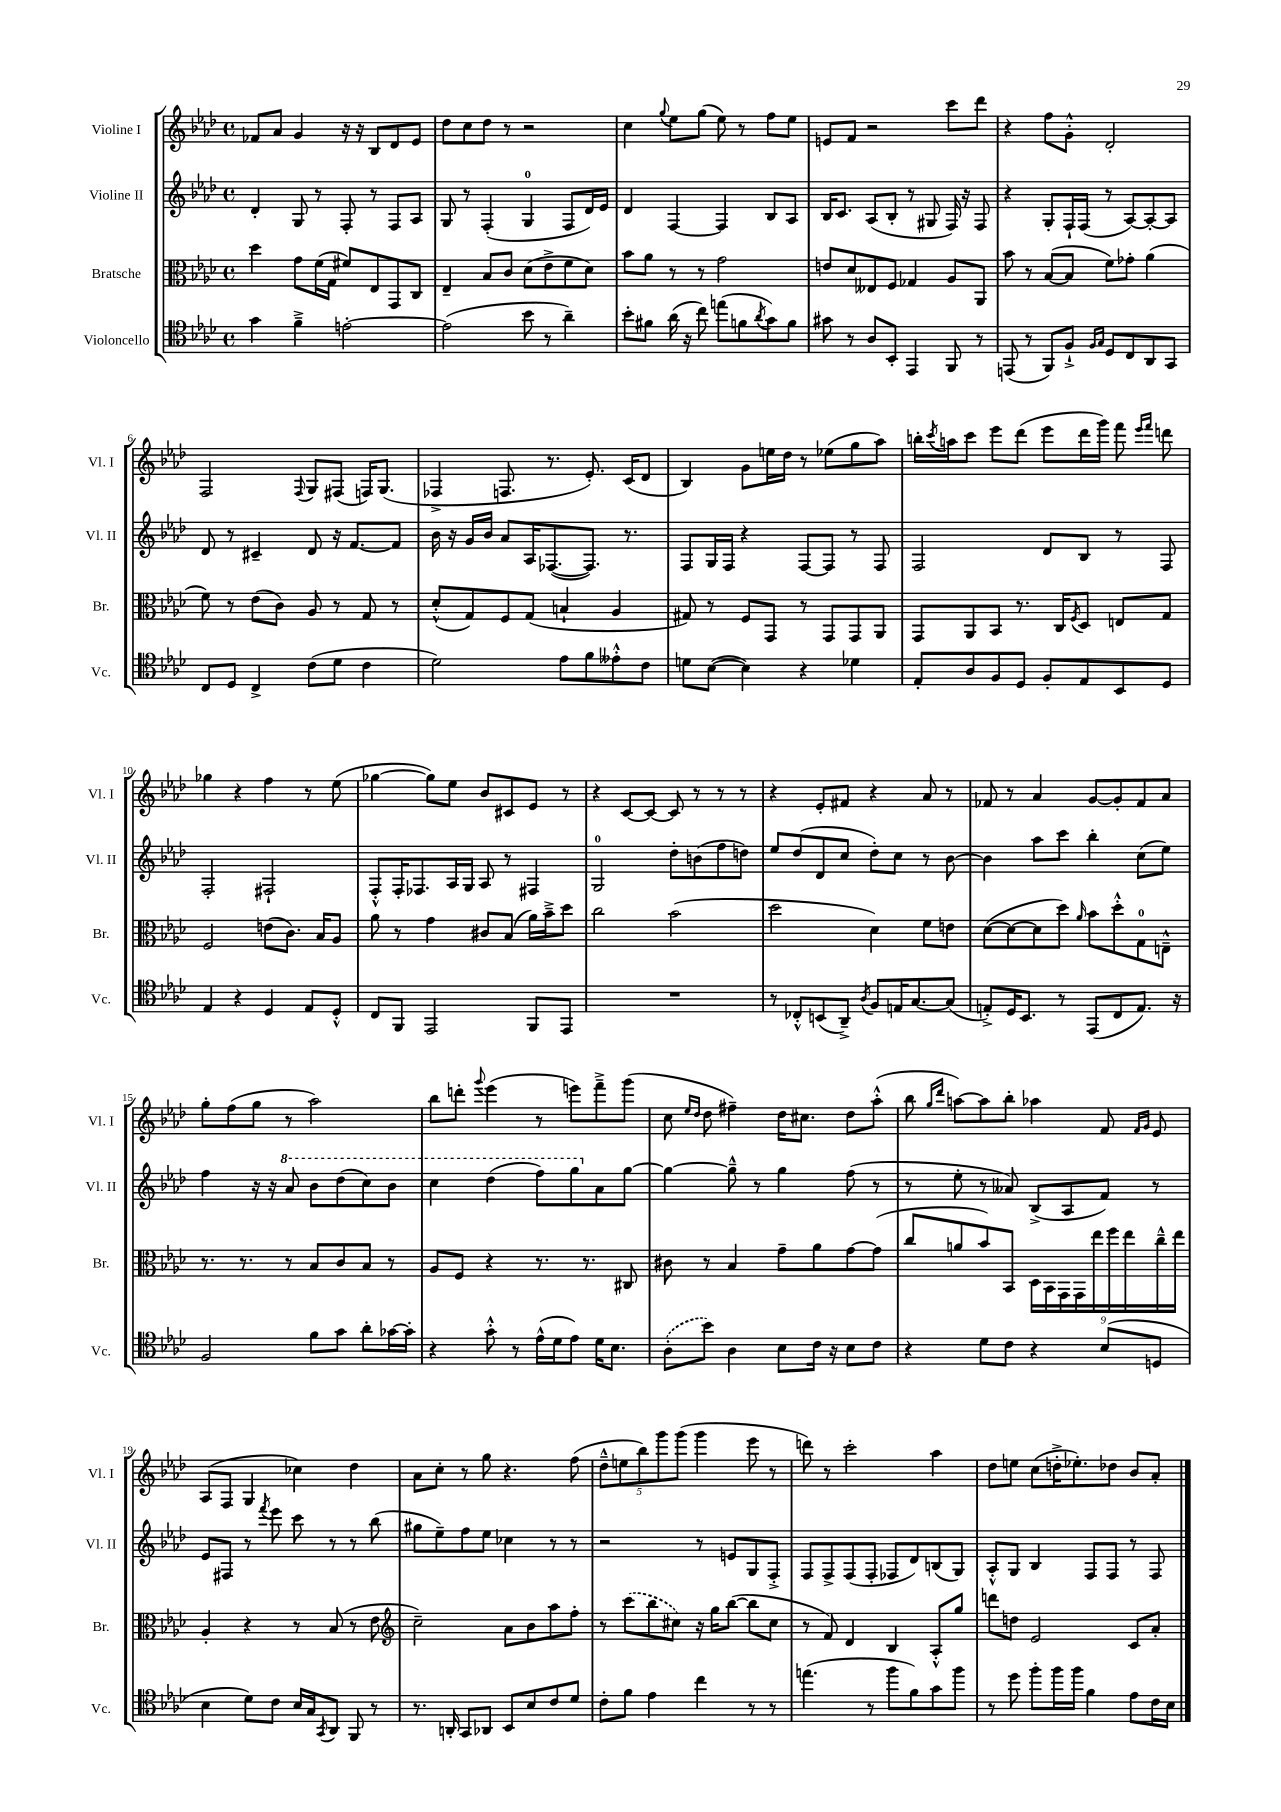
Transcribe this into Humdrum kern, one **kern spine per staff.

**kern	**kern	**kern	**kern
*staff4	*staff3	*staff2	*staff1
*clefC4	*clefC3	*clefG2	*clefG2
*k[b-e-a-d-]	*k[b-e-a-d-]	*k[b-e-a-d-]	*k[b-e-a-d-]
*M4/4	*M4/4	*M4/4	*M4/4
*met(c)	*met(c)	*met(c)	*met(c)
4g\	4dd-\	4d-'/	8f-/L
.	.	.	8a-/J
4f~^\	8g\L	8G/	4g/
.	(16f\L	8r	.
.	16G\JJ	.	.
[2e'\	8f#/L)	8F'/	16r
.	.	.	16r
.	8E-/	8r	8B-/L
.	8GG/	8F/L	8d-/
.	8C/J	8A-/J	8e-/J
=	=	=	=
(2e\]	4E-~/	8G/	8dd-\L
.	.	8r	8cc\
.	8B-/L	(4F'/	8dd-\J
.	8c/J	.	8r
8b-\	(8d-\L	4G/	2r
8r	8e-^\	.	.
4a-~\)	8f\	8F/L	.
.	8d-\J)	16d-/L)	.
.	.	16e-/JJ	.
=	=	=	=
8b-'\L	8b-\L	4d-/	4cc\
8f#\J	8a-\J	.	.
.	.	.	8qqgg/
(16a-\	8r	[4F/	8ee-\L
16r	.	.	.
8cc\)	8r	.	(8gg\J
(8ee\L	2g\	4F/]	8ee-\)
8f\	.	.	8r
8qa-/	.	.	.
8g\)	.	8B-/L	8ff\L
8f\J	.	8A-/J	8ee-\J
=	=	=	=
8g#\	8e/L	16B-/LK	8e/L
.	.	8.c/J	.
8r	8d-/	.	8f/J
8A-/L	8E--/	(8A-/L	2r
8BB-'/J	8F/J	8B-'/J	.
4EE-/	4G-/	8r	.
.	.	8G#/	.
8FF/	8A-/L	16F/)	8ccc\L
.	.	16r	.
8r	8AA-/J	8F/	8ddd-\J
=	=	=	=
(8EE/	8b-\	4r	4r
8r	8r	.	.
8FF/L)	([8B-/L	8G'/L	8ff\L
8F`^/J	8B-/]J	16F`/L	8g'^^\J
.	.	(16F/JJ	.
16qqF/LL	.	.	.
16qqG/JJ	.	.	.
8D-/L	8f\L)	8r	2d-'/
8C/	8g-'\J	[8A-/L)	.
8AA-/	(4a-\	8A-'/_	.
8GG/J	.	8A-/]J	.
=	=	=	=
8C/L	8f\)	8d-/	2F/
8D-/J	8r	8r	.
4C^/	(8e-\L	4c#~/	.
.	8c\J)	.	.
.	.	.	8qqF/
(8c\L	8A-/	8d-/	8G/L
8d-\J	8r	16r	(8F#/J
.	.	[8.f/L	.
4c\	8G/	.	16F/LK)
.	.	.	(8.G/J
.	8r	8f/]J	.
=	=	=	=
2d-\)	(8d-'^^/L	16b-\	4F-^/
.	.	16r	.
.	8G/)	16g/LL	.
.	.	16b-/JJ	.
.	8F/	8a-/L	8.F/
.	(8G/J	16A-/K	.
.	.	([8.F-/	8.r
8e-\L	4B`/	.	.
8f\	.	8.F-/]J)	8.e-'/)
8e--'^^\	4A-/	.	.
.	.	8.r	(16c/LK
8c\J	.	.	8d-/J
=	=	=	=
8d\L	8G#/)	8F/L	4B-/)
([8B-\J	8r	16G/L	.
.	.	16F/JJ	.
4B-\])	8F/L	4r	8g\L
.	8GG/J	.	16ee\L
.	.	.	16dd-\JJ
4r	8r	[8F/L	8r
.	8GG/L	8F/]J	(8ee-\L
4d-\	8GG/	8r	8gg\
.	8AA-/J	8F/	8aa-\J)
=	=	=	=
8E-'/L	8GG/L	2F/	16bb'\LL
.	.	.	8qccc/
.	.	.	16aa\J
8A-/	8AA-/	.	8ccc\J
8F/	8BB-/J	.	8eee-\L
8D-/J	8.r	.	(8ddd-\J
8F'/L	.	8d-/L	8eee-\L
.	16C/LK	.	.
.	8qF/	.	.
8E-/	8D-/J	8B-/J	16ddd-\L
.	.	.	16ggg\JJ)
8BB-/	8E/L	8r	8fff\
.	.	.	16qqeee-/LL
.	.	.	16qqfff/JJ
8D-/J	8G/J	8F/	8ddd\
=	=	=	=
4E-/	2F/	2F'/	4gg-\
4r	.	.	4r
4D-/	(8e\L	2F#`/	4ff\
.	8.c\J)	.	.
8E-/L	.	.	8r
.	16B-/LK	.	.
8D-'^^/J	8A-/J	.	(8ee-\
=	=	=	=
8C/L	8a-\	8F'^^/L	[4gg-\
8FF/J	8r	16F'/K	.
.	.	8.F-/	.
2EE-/	4g\	.	8gg-\]L)
.	.	16A-/L	8ee-\J
.	.	16G/JJ	.
.	8c#/L	8A-/	8b-/L
.	(8B-/J	8r	8c#/
8FF/L	16a-\LL)	4F#/	8e-/J
.	16b-~^\J	.	.
8EE-/J	8dd-\J	.	8r
=	=	=	=
1r	2cc\	2G/	4r
.	.	.	[8c/L
.	.	.	8c/_J
.	(2b-\	8dd-'\L	8c/]
.	.	(8b\	8r
.	.	8ff\	8r
.	.	8dd\J)	8r
=	=	=	=
8r	2dd-\	8ee-/L	4r
8C-'^^/L	.	(8dd-/	.
(8BB/	.	8d-/	8e-'/L
8AA-~^/J)	.	8cc/J	8f#/J
8qA-/	.	.	.
8F/L	4d-\)	8dd-'\L)	4r
16E/K	.	8cc\J	.
[8.G/	.	.	.
.	8f\L	8r	8a-/
(8G/]J	8e\J	[8b-\	8r
=	=	=	=
8E'^/L)	([8d-\L	4b-\]	8f-/
16D-/K	8d-\_	.	8r
8.BB-/J	.	.	.
.	8d-\]	8aa-\L	4a-/
8r	8dd-\J)	8ccc\J	.
.	16qqa-/	.	.
(8EE-/L	8b-\L	4bb-'\	[8g/L
8C/	8dd-'^^\	.	8g'/]
8.E/J)	8G\	(8cc\L	8f-/
.	8E~^^\J	8ee-\J)	8a-/J
16r	.	.	.
=	=	=	=
2F/	8.r	4ff\	8gg'\L
.	.	.	(8ff\
.	8.r	.	.
.	.	16r	8gg\J
.	.	16r	.
.	8r	8aa-/	8r
8f\L	8B-/L	8bb-\L	2aa-\)
8g\J	8c/	(8ddd-\	.
8a-'\L	8B-/J	8ccc\)	.
[16g-\L	8r	8bb-\J	.
16g-'\]JJ	.	.	.
=	=	=	=
4r	8A-/L	4ccc\	8bb-\L
.	8F/J	.	8ddd'\J
.	.	.	8qqggg/
8g'^^\	4r	(4ddd-\	(4eee-\
8r	.	.	.
(16e-^^\LL	8.r	8fff\L)	8r
16d-\J	.	.	.
8e-\J)	.	8ggg\	8eee\L)
.	8.r	.	.
16d-\LK	.	8a-\	8fff~^\
8.B-\J	.	.	.
.	8C#/	[8gg\J	(8ggg\J
=	=	=	=
(8A-'\L	8c#\	4gg\_	8cc\
.	.	.	16qqee-/LL
.	.	.	16qqdd-/JJ
8b-\J)	8r	.	8dd-\
4A-\	4B-/	8gg~^^\]	4ff#~\)
.	.	8r	.
8B-\L	8g~\L	4gg\	16dd-\LK
.	.	.	8.cc#\J
16c\Jk	8a-\	.	.
16r	.	.	.
8B-\L	[8g\	(8ff\	8dd-\L
8c\J	(8g\]J	8r	(8aa-'^^\J
=	=	=	=
4r	8cc/L	8r	8bb-\
.	.	.	16qqgg/LL
.	.	.	16qqddd-/JJ
.	8a/	8ee-'\	[8aa\L)
8d-\L	8b-/)	8r	8aa\]
8c\J	8BB-/J	8a--/)	8bb-'\J
4r	18D-\LL	(8B-^/L	4aa-\
.	18BB-\	.	.
.	18GG\	.	.
.	.	8A-/	.
.	18GG\	.	.
.	18ee-\	.	.
(8B-/L	.	8f/J)	8f/
.	18ff\	.	.
.	18ee-\	.	.
.	.	.	16qqf/LL
.	.	.	16qqg/JJ
8D/J	.	8r	8e-/
.	18cc~^^\	.	.
.	18ee-\JJ	.	.
=	=	=	=
4B-\	4A-'/	8e-/L	(8A-/L
.	.	8F#/J	8F/J
8d-\L)	4r	8r	4G/
.	.	8qfff/	.
8c\J	.	8eee-\	.
16B-/LL	8r	8ccc\	4cc-\)
16G/J	.	.	.
8qGG/	.	.	.
8AA-/J	(8B-/	8r	.
8FF/	8r	8r	4dd-\
8r	8e-\	(8bb-\	.
=	=	=	=
*	*clefG2	*	*
8.r	2cc~\)	8gg#\L	8a-\L
.	.	8ee-~\)	8cc'\J
16AA'/	.	.	.
8GG/L	.	8ff\	8r
8AA-/J	.	8ee-\J	8gg\
8BB-/L	8a-\L	4cc-\	4.r
8B-/	8b-\	.	.
8c/	8aa-\	8r	.
8d-/J	8ff'\J	8r	(8ff\
=	=	=	=
8c'\L	8r	2r	10dd-~^^\L
.	.	.	10ee\
8f\J	(8ccc\L	.	.
.	.	.	10bb-\)
4e-\	8bb-\	.	.
.	.	.	10ggg\
.	8cc#\J)	.	.
.	.	.	(10ggg\J
4cc\	16r	8r	4ggg\
.	16gg\LK	.	.
.	([8bb-\J	8e/L	.
8r	8bb-\]L	8G/	8eee-\
8r	8cc#\J	8F'^/J	8r
=	=	=	=
(4.ee\	8r	8F/L	8ddd\)
.	8f/)	8F^/	8r
.	4d-/	(8F/	2ccc'\
8r	.	8F'/J	.
8ff\L	4B-/	8F-/L	.
8f\)	.	8d-/)	.
8g\	8A-'^^/L	(8B/	4aa-\
8ff\J	8gg/J	8G/J)	.
=	=	=	=
8r	8ddd\L	8A-'^^/L	8dd-\L
8dd-\	8dd\J	8G/J	8ee\J
8ff'\L	2e-/	4B-/	(8cc\L
16ff\L	.	.	16dd'^\K
16ff\JJ	.	.	8.ee-'\)
4f\	.	8F/L	.
.	.	8F/J	8dd-\J
8e-\L	8c/L	8r	8b-/L
16c\L	8a-'/J	8F/	8a-'/J
16B-\JJ	.	.	.
==	==	==	==
*-	*-	*-	*-
